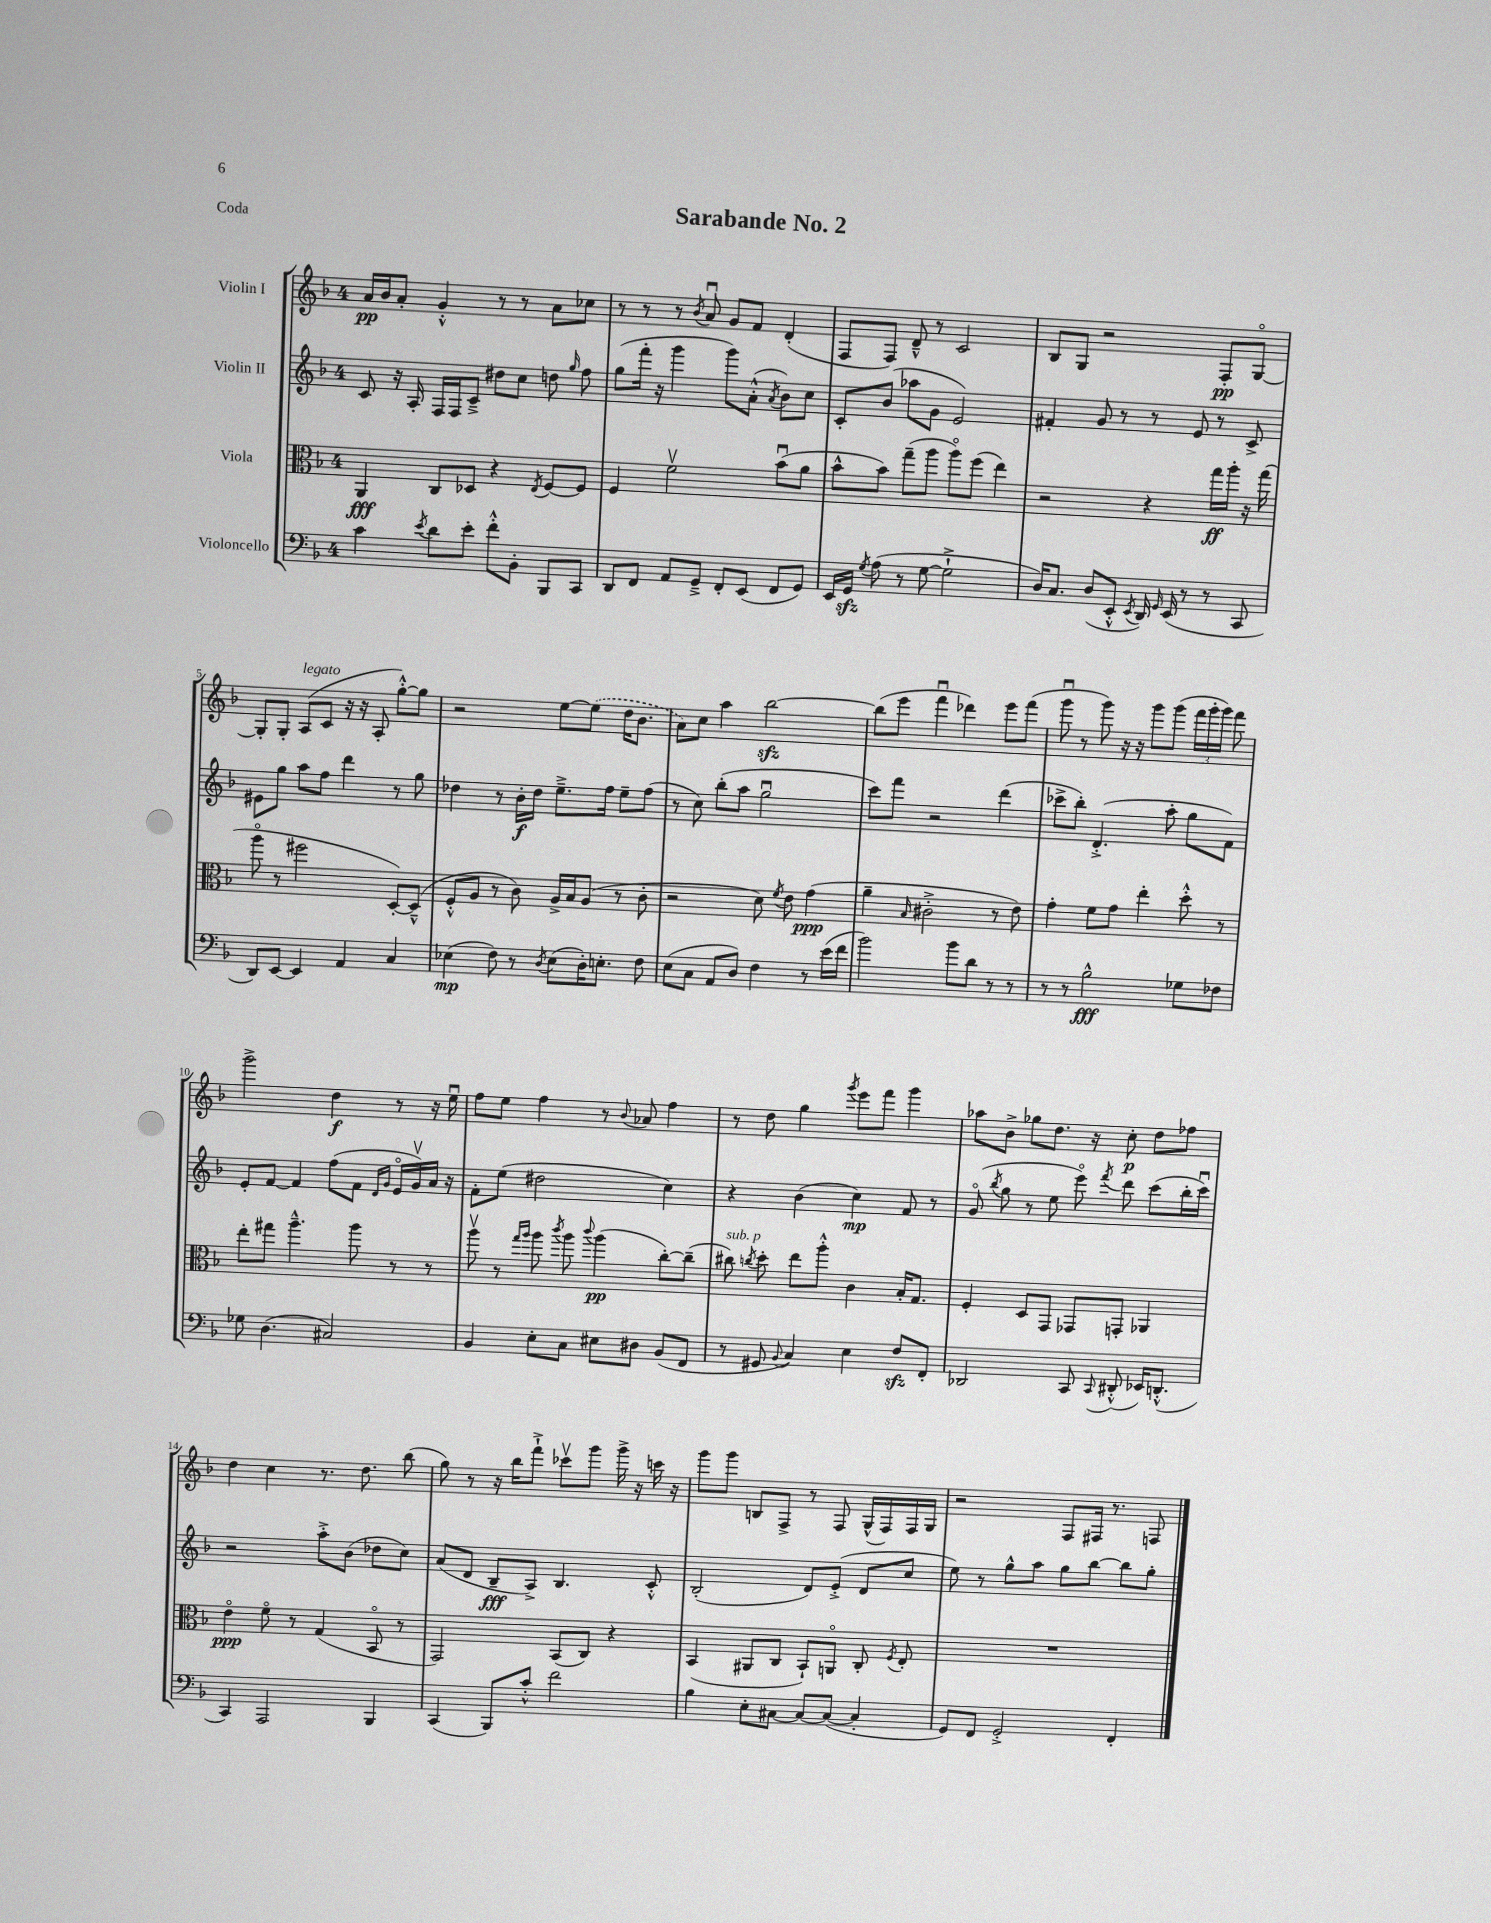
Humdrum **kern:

**kern	**kern	**kern	**kern
*staff4	*staff3	*staff2	*staff1
*clefF4	*clefC3	*clefG2	*clefG2
*k[b-]	*k[b-]	*k[b-]	*k[b-]
*M4/4	*M4/4	*M4/4	*M4/4
4c\	4AA/	8c/	16a/LL
.	.	.	16b-/J
.	.	16r	8a'/J
.	.	16A'/	.
8qe/	.	.	.
8d\L	8C/L	16F/LL	4g'^^/
.	.	16F/J	.
8e'\J	8D-/J	8c~^/J	.
8f'^^\L	4r	8dd#\L	8r
8BB-'\J	.	8cc\J	8r
.	8qE/	.	.
8BBB-/L	[8F/L	8dd\	8a\L
.	.	16qqgg/	.
8CC/J	8F/]J	8ff\	8cc-\J
=	=	=	=
8DD/L	4F/	(8gg\L	8r
8FF/J	.	16fff'\Jk	8r
.	.	16r	.
8AA/L	2fv\	4ggg\	8r
.	.	.	8qb-/
8GG~^/J	.	.	8au/
8FF'/L	.	8ggg\L)	8g/L
(8EE/J	.	(8a'^^\J	8f/J
.	.	8qa/	.
8FF/L	(8b-u\L	8b-\L)	(4d'/
8GG/J)	8a\J	8cc\J	.
=	=	=	=
16EE/LL	8b-^^\L	8c'/L	8F/L
16GG/JJ	.	.	.
8qG/	.	.	.
(8A\	8b-\J)	(8b-/J	8F/J)
8r	(8gg~\L	8aa-\L	8d~^^/
[8G\	8aa\J	8g\J	8r
2G`^\]	8aao\L)	2e/)	2c/
.	(8ff\J	.	.
.	4ee\)	.	.
=	=	=	=
16D/LK)	2r	4f#'/	8B-/L
8.C/J	.	.	.
.	.	.	8G/J
(8D/L	.	8g/	2r
8EE'^^/J	.	8r	.
8qEE/	.	.	.
16DD/)	4r	8r	.
16qqGG/	.	.	.
(16EE/	.	.	.
8r	.	8e/	.
8r	16gg\LL	8r	8F'/L
.	16aa'\JJ	.	.
8CC/	16r	8c^/	[8Go/J
.	(16gg\	.	.
=	=	=	=
8DD/L)	8aao\	8e#\L	8G'/]L
[8EE/J	8r	8gg\J	8G'/J
4EE/]	2ff#\	8aa\L	(8A/L
.	.	8ff\J	8c/J
4AA/	.	4ddd\	16r
.	.	.	16r
.	.	.	8A'/
4C/	[8D'/L)	8r	[8gg'^^\L)
.	(8D~^^/]J	8gg\	8gg\]J
=	=	=	=
(4E-\	8F'^^/L	4dd-\	2r
.	8A/J	.	.
8F\)	8r	8r	.
8r	8c\)	16b-'\LL	.
.	.	16dd-\JJ	.
8qD/	.	.	.
(8E-\L	16A^/LL	8.ee~^\L	[8ee\L
.	16B-/J	.	.
16D'\K)	(8A/J	.	(8ee\]J
8.E'\J	.	16ff\Jk	.
.	8r	8ee~\L	16dd\LK
.	.	.	8.b-\J
8F\	8c'\	(8ff\J	.
=	=	=	=
(8E\L	2r	8r	8a\L)
8C\J	.	8cc\)	8cc\J
8AA/L	.	(8bb-'\L	4aa\
8D/J)	.	8aa\J	.
4F\	8d\)	2ggu\	[2bb-\
.	8qf/	.	.
.	8e\	.	.
8r	(4g\	.	.
(16e\LL	.	.	.
16f\JJ	.	.	.
=	=	=	=
2b-\)	4a~\	8ccc\L)	(8bb-\]L
.	.	8fff\J	8eee\J
.	16qqB-/	.	.
.	2c#'^\	2r	4fffu\
8b-\L	.	.	4ddd-\)
8d\J	.	.	.
8r	8r	(4ddd\	8eee\L
8r	8e\)	.	(8fff\J
=	=	=	=
8r	4g'\	8ccc-^\L	8gggu\
8r	.	8bb-'\J)	8r
2B-^^\	8f\L	(4.d'^/	8ggg\)
.	8g\J	.	16r
.	.	.	16r
.	4ee'\	.	8ggg\L
.	.	8aa'\	(8ggg\J
8G-\L	8dd'^^\	8gg\L	24fff\LL
.	.	.	24ggg'\
.	.	.	24ggg\JJ)
8F-\J	8r	8f\J)	8fff\
=	=	=	=
8G-\	8ee'\L	8e'/L	2ggg^\
(4.D\	8gg#\J	[8f/J	.
.	4.aa~^^\	4f/]	.
2C#/)	.	(8ff\L	4dd\
.	8aa\	8f\J	.
.	.	16qqd/LL	.
.	.	16qqg/JJ	.
.	8r	16eo/LL	8r
.	.	16gv/)	.
.	8r	16a/JJ	16r
.	.	16r	16eeu\
=	=	=	=
4BB-/	8aav\	8f'\L	8ff\L
.	8r	(8ee\J	8ee\J
.	16qqgg/LL	.	.
.	16qqaa/JJ	.	.
8E'\L	8aa\	2dd#\	4ff\
.	8qccc/	.	.
8C\J	8aa\	.	.
.	8qqccc/	.	.
8E#\L	(4aa\	.	8r
.	.	.	8qqb-/
8D#\J	.	.	8a-/
(8BB-/L	[8cc'\L)	4cc\)	4ff\
8FF/J	(8cc~\]J	.	.
=	=	=	=
8r	8cc#\)	4r	8r
.	8qcc/	.	.
8GG#/	8dd'\	.	8dd\
8qqBB-/	.	.	.
4C/)	8ee\L	(4b-\	4gg\
.	8aa'^^\J	.	.
.	.	.	8qggg/
4E\	4c\	4cc\)	8eee\L
.	.	.	8fff\J
8F/L	16B-'/LK	8f/	4ggg\
.	8.G/J	.	.
8FF'/J	.	8r	.
=	=	=	=
2DD-/	4F'/	(8go/	8aa-\L
.	.	8qbb-/	.
.	.	8gg\	8b-^\J
.	8D/L	8r	8gg-\L
.	8GG/J	8ee\	8.dd\J
8CC/	8GG-/L	8eeeo\)	.
.	.	.	16r
8qqCC/	.	8qfff/	.
(8DD#'^^/	8GG'/J	8ddd\	8cc'\
16EE-/LK)	4AA-/	(8ccc\L	8dd\L
(8.DD'^^/J	.	.	.
.	.	16bb-'\L	8ff-\J
.	.	16cccu\JJ)	.
=	=	=	=
4CC/)	4eo\	2r	4dd\
2AAA/	8fo\	.	4cc\
.	8r	.	.
.	(4G/	8aa'^\L	8.r
.	.	(8b-\J	.
.	.	.	8.dd\
4BBB-/	8BB-o/	8dd-\L	.
.	8r	8cc\J)	(8bb-\
=	=	=	=
(4CC/	2GG/)	(8a/L	8gg\)
.	.	8d/J	8r
8BBB-/L)	.	8B-~/L	16r
.	.	.	16bb-\LK
8c'^^/J	.	8A^/J)	8fff`^\J
2f\	(8BB-/L	4.B-/	8ccc-v\L
.	8C/J)	.	8ggg\J
.	4r	.	16ggg^\
.	.	.	16r
.	.	8c'^^/	16ccc\
.	.	.	16r
=	=	=	=
4B-\	(4BB-/	(2B-'/	8ggg\L
.	.	.	8ggg\J
8E'\L	8AA#/L	.	8B/L
[8C#\J	8C/J	.	8F^/J
8C#/_L	8BB-`/L)	8d/L)	8r
(8C#/_J	8AAo/J	(8e'^/J	8F/
4C#'/]	8C'/	8d/L	(16G^^/LL
.	.	.	16F/)
.	8qF/	.	.
.	8E'/	8cc/J	16F/
.	.	.	16G/JJ
=	=	=	=
8GG/L)	1r	8ee\)	2r
8FF/J	.	8r	.
2GG'^/	.	8gg^^\L	.
.	.	8aa\J	.
.	.	8gg\L	8F/L
.	.	[8bb-\J	16F#/Jk
.	.	.	8.r
4FF'/	.	8bb-\]L	.
.	.	8gg'\J	8F/
==	==	==	==
*-	*-	*-	*-
